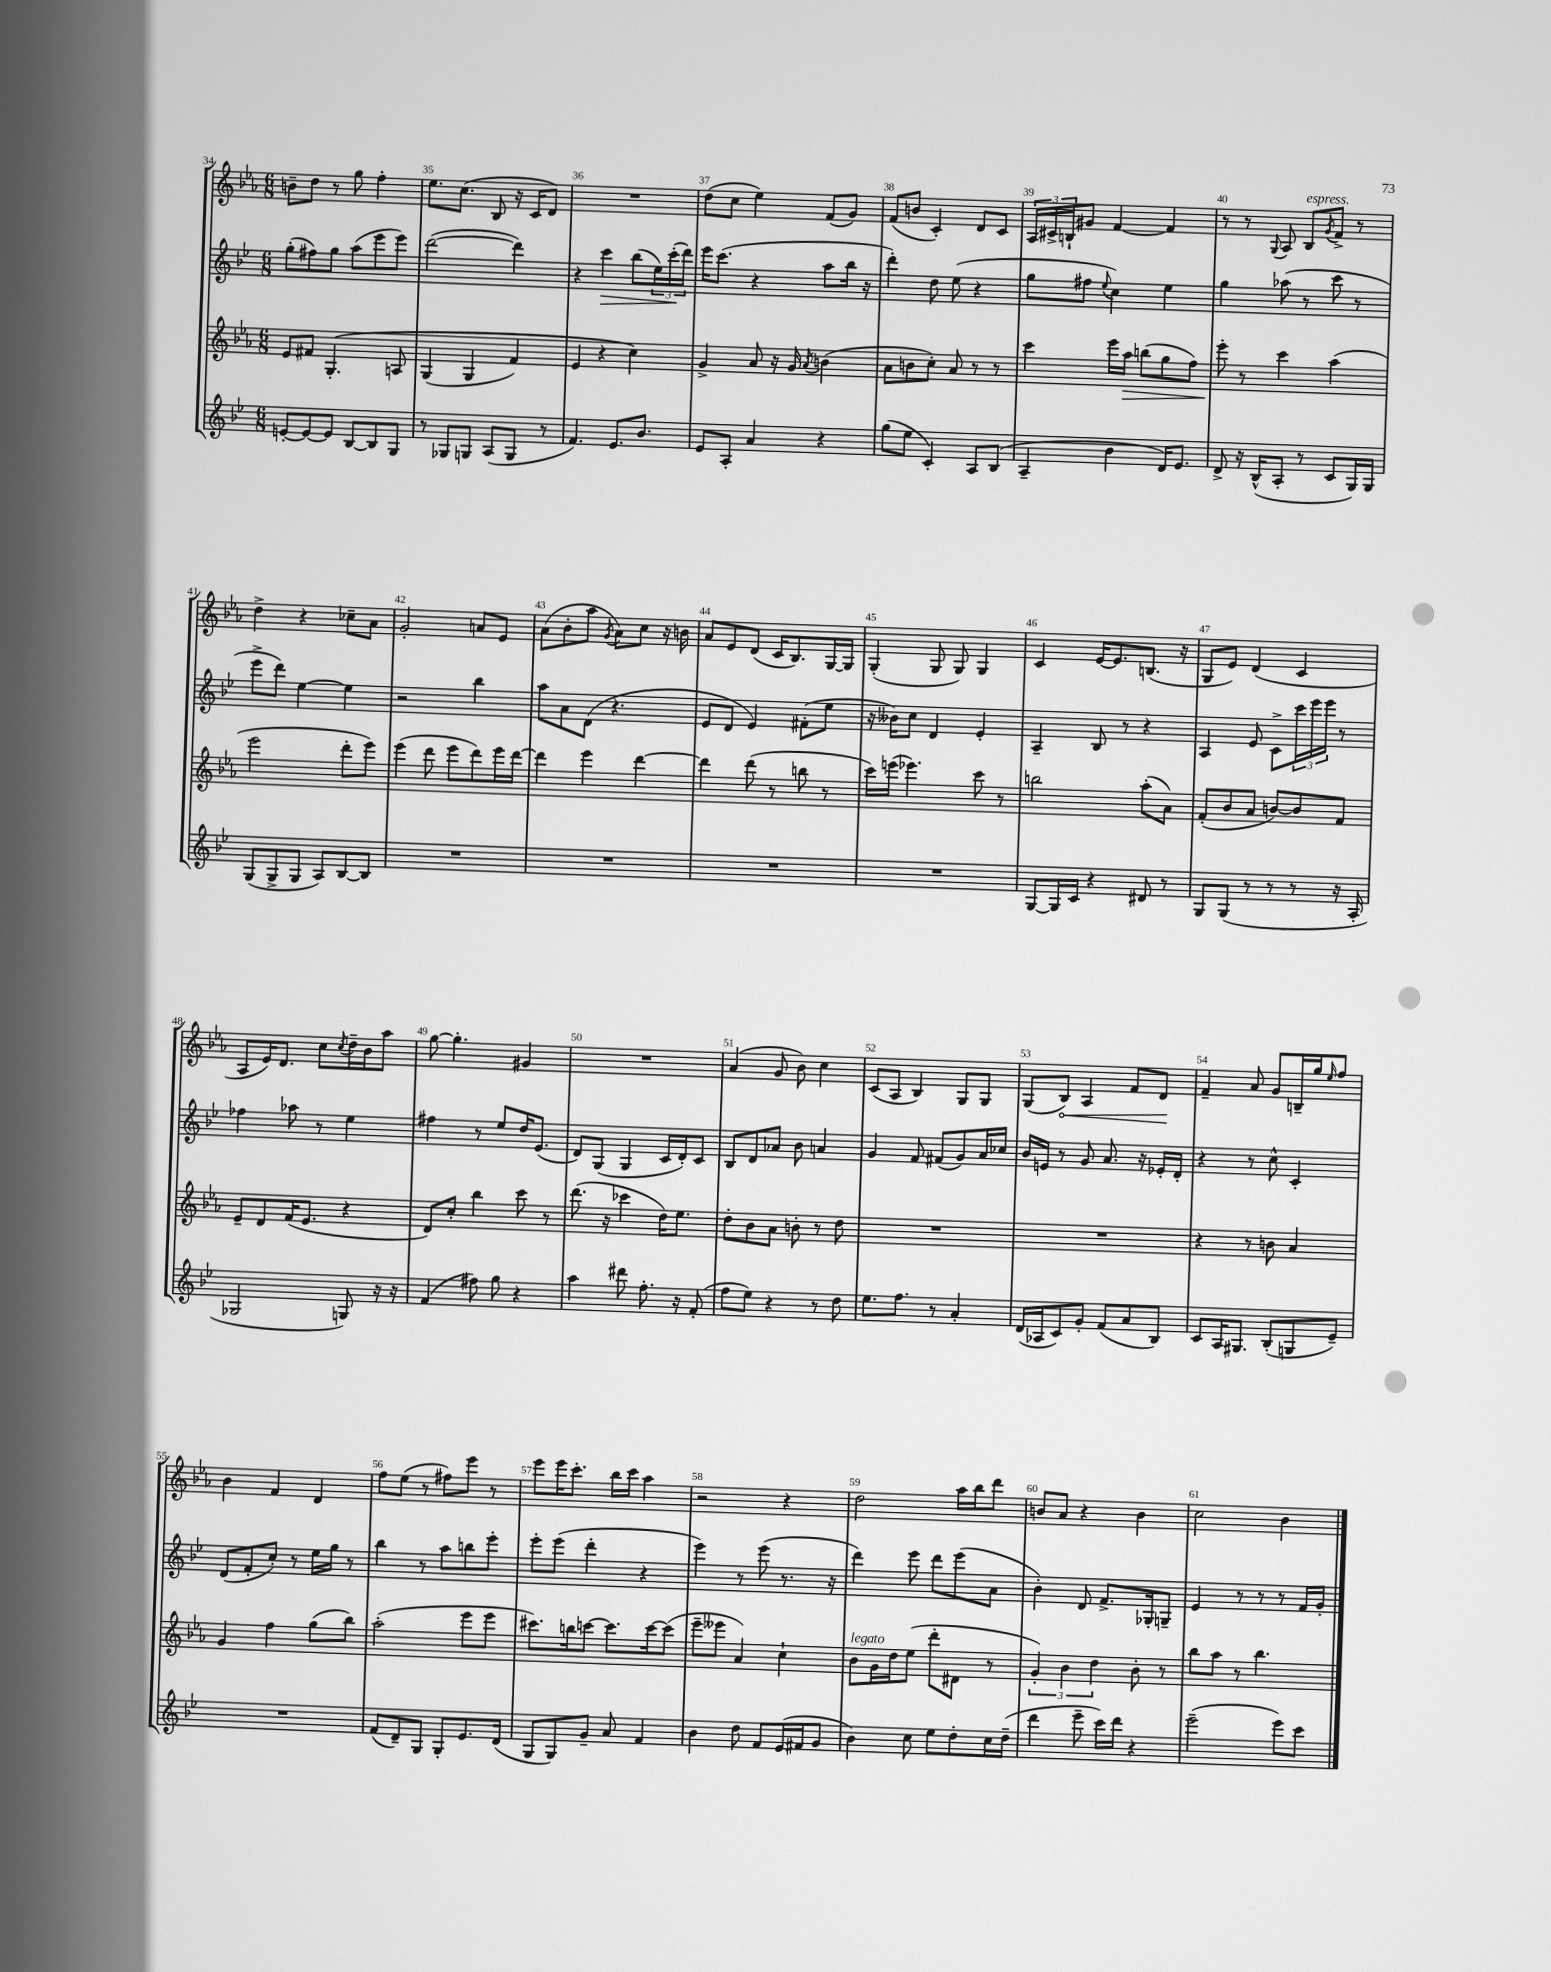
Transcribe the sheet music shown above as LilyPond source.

<<
\new StaffGroup <<
\new Staff = "s0" {
    \clef treble \key ees \major \numericTimeSignature \time 6/8
    b'8-- d''8 r8 g''8 f''4-. |
    ees''8. c''8.( bes8 r16 c'16 d'8) |
    R2. |
    d''8( c''8 ees''4) f'8( g'8) |
    f'8( b'8 c'4-.) d'8 c'8 |
    \tuplet 3/2 { aes16 cis'16-> b16-! } gis'8 f'4~ f'4 |
    r8 r8 \appoggiatura { g8 } aes8 bes8^\markup { \italic "espress." } \acciaccatura { g'8 } f'8-> r8 |
    d''4-> r4 ces''8-- aes'8 |
    g'2-. a'8 ees'8 |
    aes'8( bes'8-. aes''8 \acciaccatura { g'8 } aes'8) c''8 r16 b'16 |
    aes'8 ees'8 d'8( c'16 bes8.) g16~ g16 |
    g4-.( g8 g8) g4 |
    c'4 ees'16~ ees'8. b8.( r16 |
    g8 ees'8) d'4( c'4 |
    aes8 ees'16) d'8. c''8 \acciaccatura { c''8 } d''16-- bes'16 aes''8 |
    g''8~ g''4.-. gis'4 |
    R2. |
    aes'4( g'8 bes'8) c''4 |
    c'8( aes8 bes4) g8 g8 |
    g8( \once \override Hairpin.circled-tip = ##t bes8\<) aes4 f'8 d'8\! |
    f'4-- aes'8 g'8 b16-- g''16 \grace { ees''16 } f''8 |
    bes'4 f'4 d'4 |
    f''8 ees''8( r8 fis''8) ees'''8 r8 |
    ees'''8 ees'''16 c'''8.-. bes''16 c'''16 aes''4 |
    r2 r4 |
    d''2 aes''16 bes''16 d'''8 |
    b'8 aes'8 r4 b'4 |
    c''2 bes'4 \bar "|." |
}
\new Staff = "s1" {
    \clef treble \key bes \major \numericTimeSignature \time 6/8
    g''8-.( fis''8) g''8 a''8( ees'''8 ees'''8) |
    d'''2~( d'''4) |
    r4 c'''4\> bes''8( \tuplet 3/2 { ees''16) c'''16-.\!( d'''16) } |
    ees'''16 c'''8.( r4 a''8 bes''16 r16 |
    d'''4-.) d''8 ees''8( r4 |
    g''8 fis''8 \appoggiatura { ees''8 } c''4) ees''4 |
    g''4 aes''8( r8 c'''8 r8 |
    ees'''8-> d'''8) ees''4~ ees''4 |
    r2 bes''4 |
    a''8 a'8 d'8( r4. |
    ees'8 d'8 ees'4) fis'8-.( ees''8 |
    r16 beses'16) c''8 d'4 ees'4-. |
    a4-- bes8 r8 r4 |
    a4 ees'8 c'8-> \tuplet 3/2 { c'''16 ees'''16 ees'''16 } r8 |
    fes''4 aes''8 r8 ees''4 |
    fis''4 r8 ees''8 d''16 ees'8.( |
    d'8) g8( g4 c'16 d'16-.) c'8 |
    bes8 d'8 aes'8 bes'8 a'4 |
    g'4 f'8 fis'8( g'8) a'16 ces''16 |
    bes'16 e'16 r8 g'8 a'8. r16 ees'16-. d'16-. |
    r4 r8 c''8-^ c'4-. |
    d'8( f'8-. c''8-.) r8 ees''16 g''16 r8 |
    bes''4 r8 a''8 b''8 ees'''8-. |
    ees'''8-. ees'''8( d'''4-. r4 |
    ees'''4) r8 ees'''8( r8. r16 |
    d'''4) ees'''8 d'''8 ees'''8( a'8 |
    bes'4-.) d'8 f'8.-> ges16-. g8-- |
    ees'4 r8 r8 r8 f'16 g'16-. \bar "|." |
}
\new Staff = "s2" {
    \clef treble \key ees \major \numericTimeSignature \time 6/8
    ees'8 fis'8 g4.-.\( a8 |
    g4( g4 f'4) |
    ees'4 r4 c''4\) |
    g'4-> aes'8 r16 g'16 \acciaccatura { aes'8 } b'4( |
    aes'8 b'8 c''8-.) aes'8 r8 r8 |
    c'''4 ees'''16 aes''16\> b''8( g''8 f''8) |
    ees'''8-.\! r8 c'''4 aes''4( |
    ees'''2 d'''8-. ees'''8) |
    ees'''4( d'''8 ees'''8 d'''8) ees'''16 d'''16~ |
    d'''4 ees'''4 d'''4~ |
    d'''4 d'''8( r8 b''8 r8 |
    c'''16) e'''16( ees'''4.) c'''8 r8 |
    b''2 aes''8-.( aes'8) |
    f'8-.( bes'8 aes'8 b'8~) b'8 f'8 |
    ees'8-- d'8 f'16( ees'8. r4 |
    d'8) c''8-. bes''4 c'''8 r8 |
    d'''8.( r16 ces'''4 d''16) ees''8. |
    d''8-. bes'8 aes'8 b'8-. r8 d''8 |
    R2. |
    R2. |
    r4 r8 b'8 aes'4 |
    g'4 f''4 g''8( bes''8) |
    aes''2-.( ees'''8 ees'''8 |
    cis'''8.) b''16 c'''8~ c'''8. c'''16~ c'''8( |
    ees'''8-- eeses'''8 aes'4) c''4-! |
    bes'8^\markup { \italic "legato" } g'16 d''16 ees''8( d'''8-. dis'8 r8 |
    \tuplet 3/2 { g'4-.) bes'4 d''4 } bes'8-. r8 |
    bes''8 aes''8 r8 bes''4. \bar "|." |
}
\new Staff = "s3" {
    \clef treble \key bes \major \numericTimeSignature \time 6/8
    e'8~-. e'8~ e'8 bes8~ bes8 g8 |
    r8 ges8 g8 a8( g8 r8 |
    f'4.) ees'8. bes'8. |
    ees'8 a8-. a'4 r4 |
    g''8( ees''8 c'4-.) a8 bes8( |
    a4-- bes'4 d'16) ees'8. |
    d'8-> r16 bes16-^( a8-. r8 c'8 g16) g16 |
    g8( g8-> g8 a8) bes8~ bes8 |
    R2. |
    R2. |
    R2. |
    R2. |
    g8~ g16 c'16 r4 dis'8 r8 |
    g8 g8( r8 r8 r8 r16 a16-. |
    ges2 g8) r16 r16 |
    f'4( fis''8) g''8 r4 |
    a''4 dis'''8 f''8.-. r16 f'8-.( |
    f''8 ees''8) r4 r8 d''8 |
    ees''8. f''8. r8 a'4-. |
    d'16( aes16 c'8) g'8-. f'8( a'8 bes8) |
    c'8 a16 gis8. bes8-.( g8 ees'8--) |
    R2. |
    f'8( d'8--) g8 g8-. ees'8. d'16( |
    g8 g8) g'8-- a'8 f'4 |
    bes'4 d''8 f'8 ees'16( fis'16 g'8 |
    bes'4) c''8 ees''8 d''8-. c''16 d''16--( |
    d'''4 ees'''8-- c'''16) d'''16 r4 |
    ees'''2--( ees'''8) c'''8 \bar "|." |
}
>>
>>
\layout { \context { \Score currentBarNumber = #34 \override BarNumber.break-visibility = ##(#f #t #t) barNumberVisibility = #all-bar-numbers-visible } }
